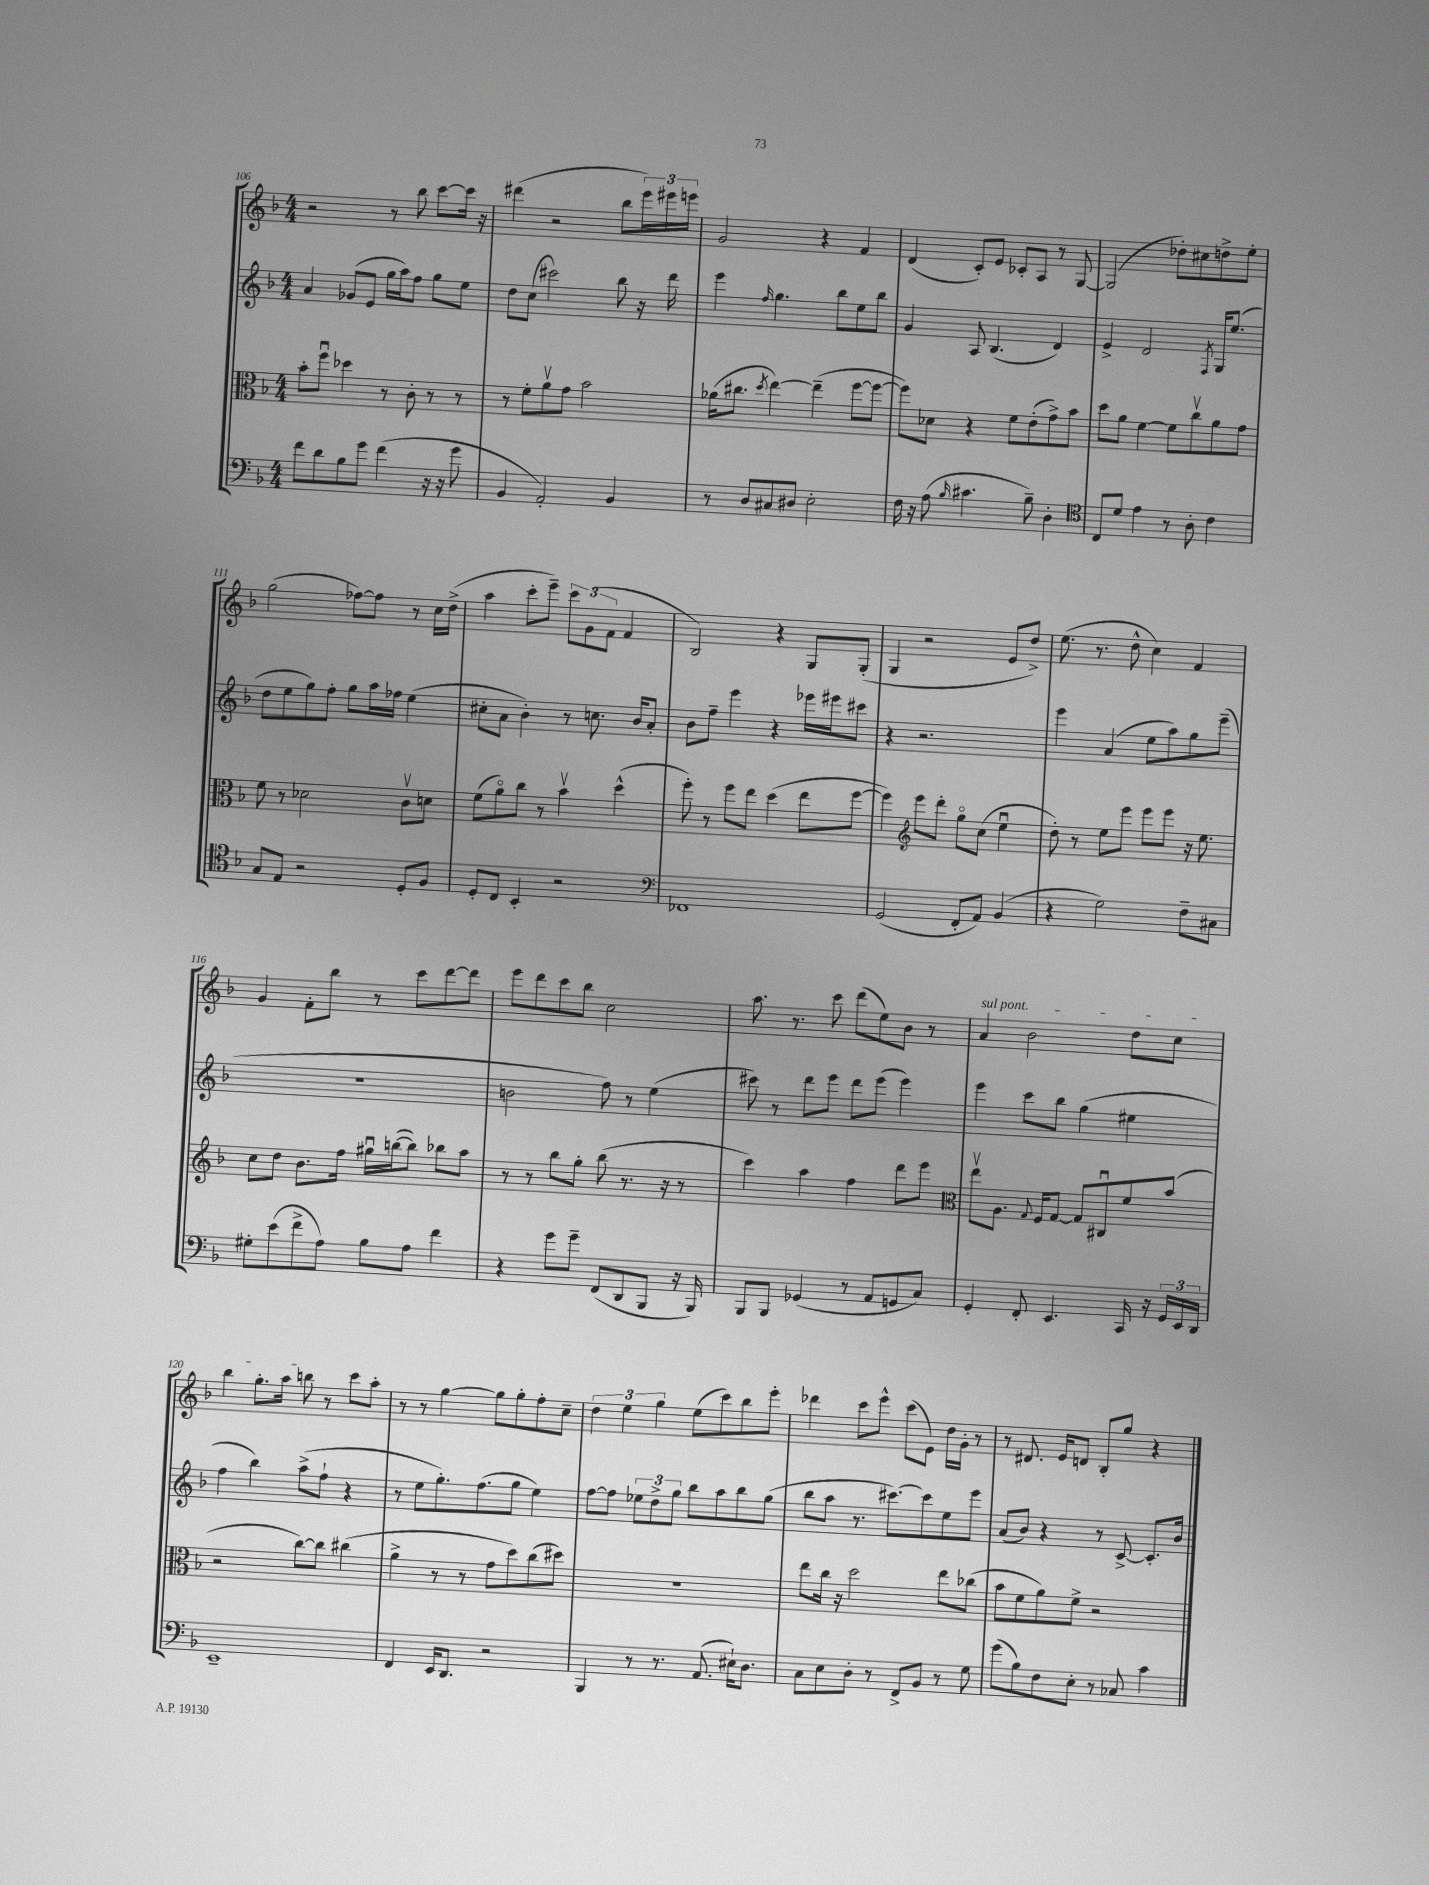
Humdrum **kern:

**kern	**kern	**kern	**kern
*staff4	*staff3	*staff2	*staff1
*clefF4	*clefC3	*clefG2	*clefG2
*k[b-]	*k[b-]	*k[b-]	*k[b-]
*M4/4	*M4/4	*M4/4	*M4/4
8f	8b-'	4a	2r
8d	8ffu	.	.
8B-	4dd-	(8g-	.
8g	.	8e	.
(4f	8r	16gg	8r
.	.	16aa)	.
.	8c'	8ff	8bb-
16r	8r	8gg	[8ccc
16r	.	.	.
8g	8r	8ee	16ccc]
.	.	.	16r
=	=	=	=
4BB-	8r	8dd	(4ddd#
.	8f'	(8cc	.
2AA')	8av	2ccc#)	2r
.	8g	.	.
.	2b-	.	.
4BB-	.	8bb-	8bb-
.	.	16r	24eee)
.	.	.	24eee#
.	.	16ddd	.
.	.	.	24eee
=	=	=	=
8r	(16a-	4eee	2g
.	8.cc#	.	.
8D	.	.	.
.	8qdd	16qqff	.
8C#	[4ee)	4.gg	.
8D#	.	.	.
2E'	(4ee~]	.	4r
.	.	8bb-	.
.	[8ff	8ee	4f
.	8ff_	8bb-	.
=	=	=	=
16F	8ff])	4g	(4d
16r	.	.	.
(8A	8d-	.	.
16qqB-	.	.	.
4.c#	4r	8A	8c')
.	.	(4.B-	8e
.	8f	.	8c-'
8B-~)	(8e'	.	8A
4D'	8g^)	4d)	8r
.	8b-	.	[8G
=	=	=	=
*clefC4	*	*	*
8C	8dd	4e^	(2G]
8d	8a	.	.
4e	[4f	2d	.
8r	8f]	.	8dd-')
8A'	8ccv	.	8cc#
.	.	8qF	.
4c	8a	16G	8dd^
.	.	(8.ee	.
.	8g	.	8ee'
=	=	=	=
8G	8f	8dd	(2gg
8E	8r	8ee	.
2r	2d-	8gg)	.
.	.	8ff'	.
.	.	8gg	[8ff-)
.	.	16aa	8ff-]
.	.	16ff-	.
8D'	8cv	(4ee	8r
8F	8d	.	16cc
.	.	.	(16dd^
=	=	=	=
8D'	(8f	8cc#'	4aa
8C	8ao)	8a	.
4BB-'	8cc	4b-')	8ccc'
.	8r	.	8eee~)
2r	4b-v	8r	12ccc
.	.	.	(12g
.	.	8.cc	.
.	.	.	12f
.	(4dd^^	.	4f
.	.	16b-	.
.	.	8a'	.
=	=	=	=
*clefF4	*	*	*
1FF-	8ff')	8b-	2B-)
.	8r	8ff~	.
.	8ff	4eee	.
.	8ee	.	.
.	(4dd	4r	4r
.	8ee	16eee-	8G
.	.	16eee#	.
.	[8ff	8ccc#	(8G'
=	=	=	=
(2GG	4ff])	4r	4G
*	*clefG2	*	*
.	8eee	2.r	2r
.	8ddd'	.	.
8FF'	8ggo	.	.
8AA)	(8cc	.	.
(4BB-	4eeu	.	8e
.	.	.	8dd^)
=	=	=	=
4r	8dd')	4eee	(8.ee
.	8r	.	.
.	.	.	8.r
2G)	8ee	(4a	.
.	8eee	.	8dd^^
.	8eee	8ee	4cc)
.	8eee	8aa)	.
8F~	16r	8gg	4f
.	8.ee	.	.
8C#	.	(8eee~	.
=	=	=	=
8G#'	8cc	1r	4g
(8e	8dd	.	.
8f^	8.b-	.	8f'
8A)	.	.	8bb-
.	16ff	.	.
8B-	16gg#u	.	8r
.	([16bb	.	.
8A	8bb])	.	8ccc
4f	8bb-	.	[8ddd
.	8aa	.	8ddd]
=	=	=	=
4r	8r	2b	8eee
.	8r	.	8ddd
8g	8bb-	.	8ccc
8g~	8gg'	.	8bb-
(8FF	(8bb-	8ff)	2cc
8DD	8.r	8r	.
8BBB-	.	(4ee	.
.	16r	.	.
16r	8r	.	.
16BBB-)	.	.	.
=	=	=	=
8BBB-	4ccc)	8ccc#)	8.aa
8BBB-	.	8r	.
.	.	.	8.r
(4GG-	4aa	8ddd	.
.	.	8eee	8ccc
8r	4ff	8ddd	(8ddd
8AA	.	(8eee	8ee)
8GG	8ddd	4eee)	8b-
8C)	8eee	.	8r
=	=	=	=
*	*clefC3	*	*
4GG'	8eev	4eee	4a
.	8.A	.	.
8FF'	.	8ccc	2b-
.	8qqG	.	.
.	16F	.	.
4.EE	[8G	8bb-	.
.	8G]	(4gg	.
.	8C#u	.	.
16CC	8f	4ee#	8dd
16r	.	.	.
24GG	(8b-	.	8cc
24EE	.	.	.
24DD	.	.	.
=	=	=	=
1EE~	2r	4ff	4bb-
.	.	4bb-)	8.gg'
.	.	.	16aa
.	[8cc)	(8aa^	8bb
.	8cc]	8ff`	8r
.	(4cc#	4r	8ccc
.	.	.	8aa'
=	=	=	=
4FF	4a^	8r	8r
.	.	8ee	8r
16EE	8r	8.gg')	[4gg
8.DD	.	.	.
.	8r	.	.
.	.	(8.ff	.
2r	8g	.	8gg]
.	8dd)	8gg	8gg'
.	(8cc	4ee)	8ff'
.	8dd#)	.	8cc~
=	=	=	=
4BBB-	1r	[8ff	6dd
.	.	8ff]	.
.	.	.	6ee
8r	.	12ee-	.
.	.	12dd^	6gg
8.r	.	.	.
.	.	12gg	.
.	.	8bb-	(8ee
(8.AA	.	.	.
.	.	8aa	8ccc)
16E#`)	.	8bb-	8bb-
8.D	.	.	.
.	.	(8gg	8eee'
=	=	=	=
8C	8ee	8bb-	4ddd-
8E	16cc	8aa	.
.	16r	.	.
8D'	2dd	8.r	8ccc
8r	.	.	8eee^^
.	.	[8.ccc#)	.
8FF^	.	.	(8ccc
8BB-	.	8ccc#]	8e)
8r	8ee	8ee	16dd
.	.	.	16g'
8G	(8cc-	8eee	8r
=	=	=	=
(8g	8b-	(8a	8r
8B-)	8f	8b-)	8.d#
8F	8a)	4r	.
.	.	.	16e
8E'	8f^	.	8d
8r	2r	8r	8B-'
8C-	.	[8c^	8gg
4c	.	8.c']	4r
.	.	16b-	.
==	==	==	==
*-	*-	*-	*-
